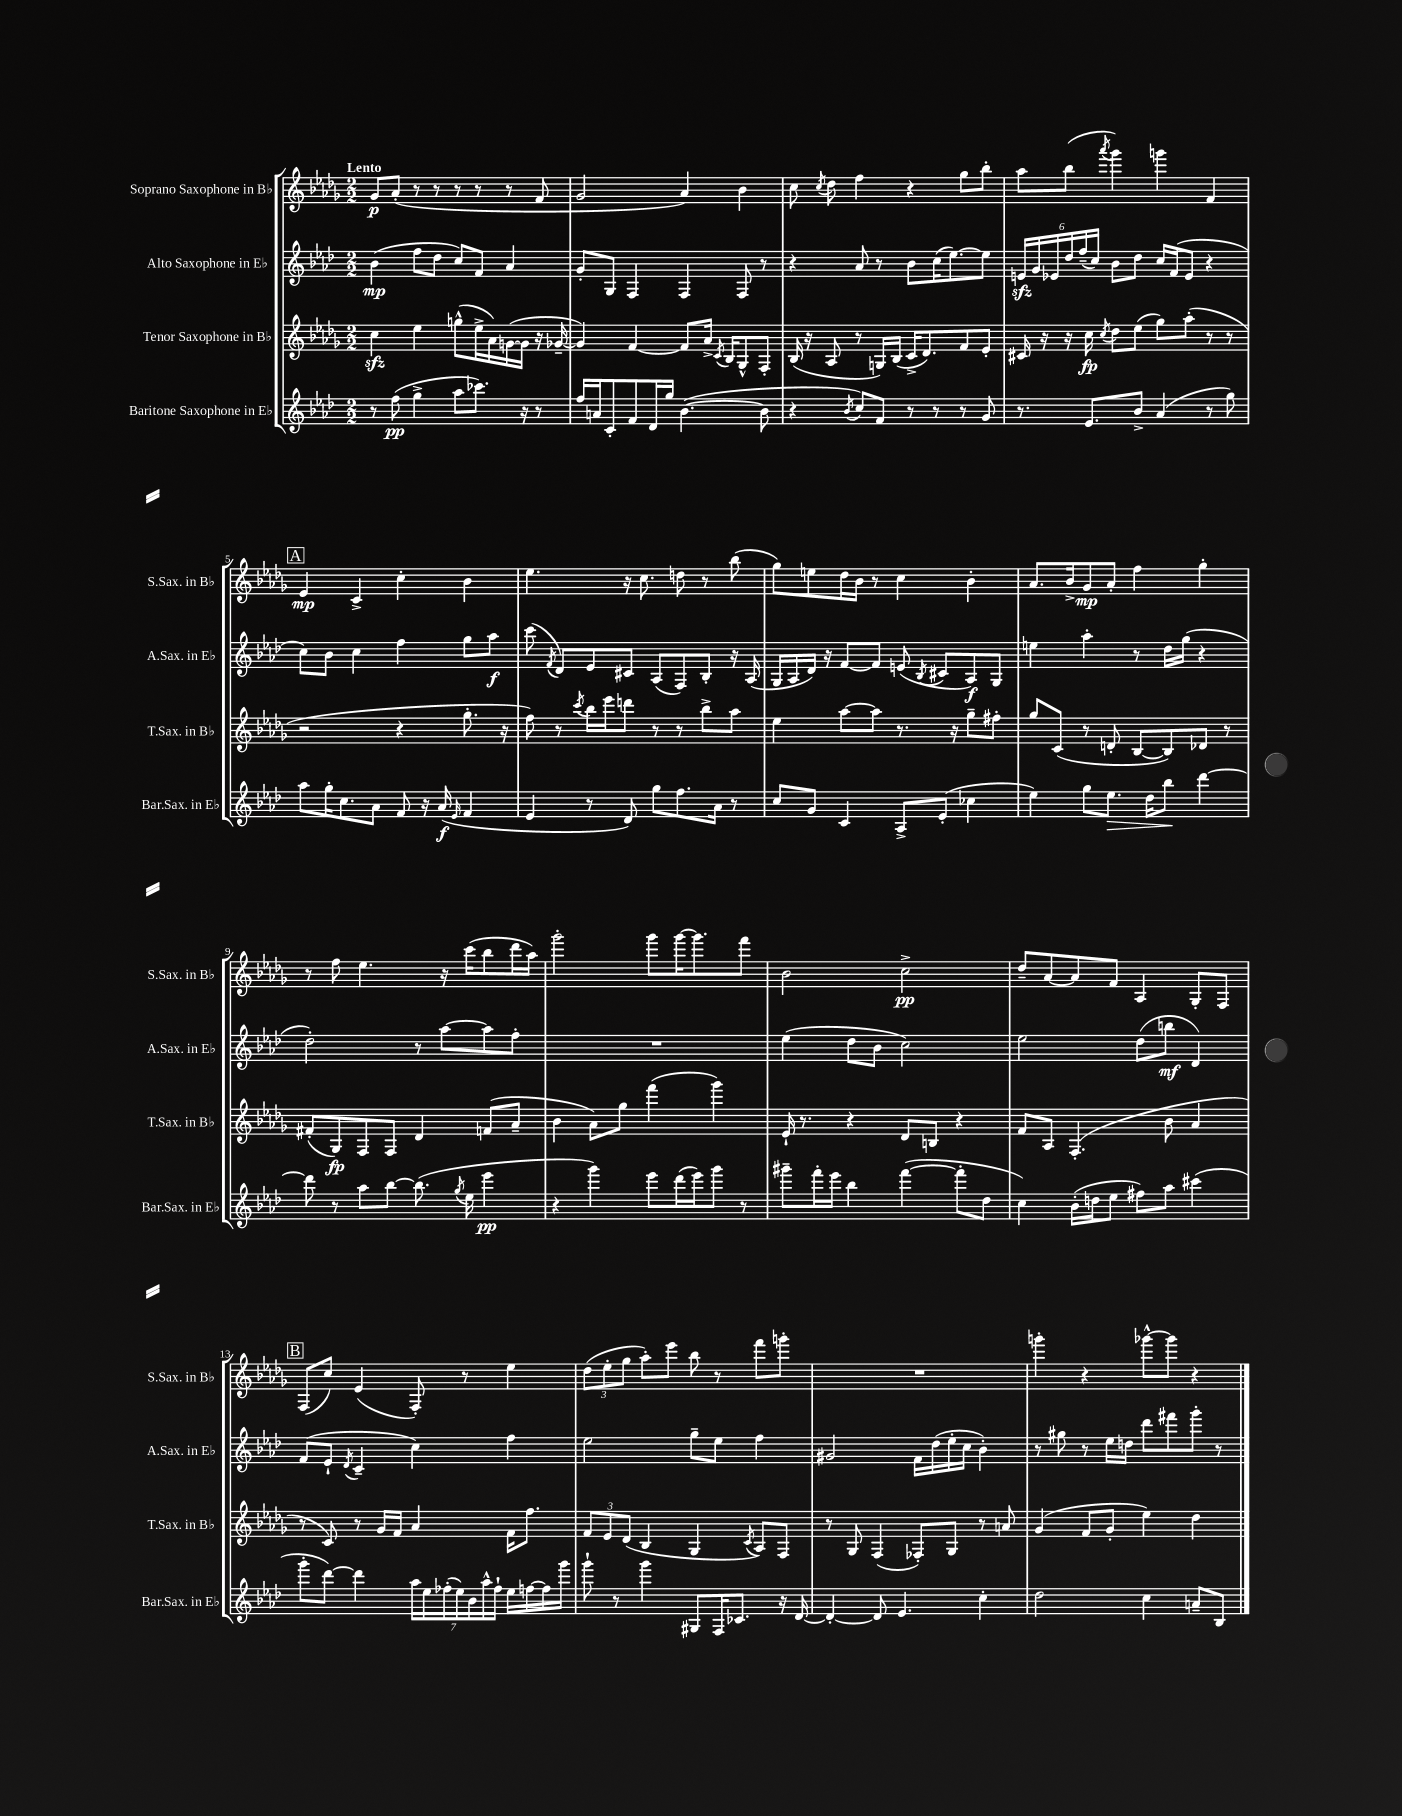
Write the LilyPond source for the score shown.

<<
\new StaffGroup <<
\new Staff = "s0" \with { instrumentName = "Soprano Saxophone in Bb" shortInstrumentName = "S.Sax. in Bb" } {
    \clef treble \key des \major \numericTimeSignature \time 2/2 \tempo "Lento"
    \autoBeamOff ges'8[\p aes'8]-.( r8 r8 r8 r8 r8 f'8 |
    ges'2 aes'4) bes'4 |
    c''8 \acciaccatura { c''8 } des''8 f''4 r4 ges''8[ bes''8]-. |
    aes''8[ bes''8]( \acciaccatura { aes'''8 } ges'''4) g'''4 f'4 |
    \mark \markup { \box "A" } ees'4\mp c'4-> c''4-. bes'4 |
    ees''4. r16 c''8. d''8 r8 bes''8( |
    ges''8[) e''8 des''16 bes'16] r8 c''4 bes'4-. |
    aes'8.[ bes'16-> ges'8\mp aes'8]-. f''4 ges''4-. |
    r8 f''8 ees''4. r16 c'''16[( bes''8 des'''16 aes''16]) |
    ges'''2-. ges'''8[ ges'''16~ ges'''8. f'''8] |
    bes'2 c''2->\pp |
    des''8[-- aes'8~ aes'8 f'8] aes4 ges8[-. f8] |
    \mark \markup { \box "B" } f8[( c''8]) ees'4( f8-.) r8 ees''4 |
    \tuplet 3/2 { des''8[( ees''8-. ges''8] } aes''8[-.) ees'''8] bes''8 r8 f'''8[ g'''8]-. |
    R1 |
    g'''4-. r4 ges'''8[~-^ ges'''8] r4 \bar "|." |
}
\new Staff = "s1" \with { instrumentName = "Alto Saxophone in Eb" shortInstrumentName = "A.Sax. in Eb" } {
    \clef treble \key aes \major \numericTimeSignature \time 2/2
    \autoBeamOff bes'4\mp( f''8[ des''8] c''8[) f'8] aes'4 |
    g'8[-. g8] f4 f4 f8 r8 |
    r4 aes'8 r8 bes'8[ c''16( ees''8.~) ees''8] |
    \tuplet 6/4 { e'16[\sfz g'16 ees'16 des''16 f''16--( c''16]) } bes'8[ des''8] c''16[ f'16( ees'8] r4 |
    \mark \markup { \box "A" } c''8[) bes'8] c''4 f''4 g''8[ aes''8]\f |
    c'''8( \acciaccatura { f'8 } des'8[) ees'8 cis'8] aes8[( f8) bes8]-. r16 aes16( |
    g16[ aes16 des'16]) r16 f'8[~ f'8] e'8( \acciaccatura { bes8 } cis'8[ aes8\f) g8] |
    e''4 aes''4-. r8 des''16[ g''16]( r4 |
    des''2-.) r8 aes''8[~ aes''8 f''8]-. |
    R1 |
    ees''4( des''8[ bes'8] c''2) |
    ees''2 des''8[( b''8]\mf des'4) |
    \mark \markup { \box "B" } f'8[( ees'8]-! \acciaccatura { des'8 } c'4-- c''4) f''4 |
    ees''2 g''8[-- ees''8] f''4 |
    gis'2 f'16[ des''16( ees''16-. c''16] bes'4-.) |
    r8 gis''8 r8 ees''16[ d''16] des'''8[ fis'''8 g'''8]-. r8 \bar "|." |
}
\new Staff = "s2" \with { instrumentName = "Tenor Saxophone in Bb" shortInstrumentName = "T.Sax. in Bb" } {
    \clef treble \key des \major \numericTimeSignature \time 2/2
    \autoBeamOff c''4\sfz ees''4 g''8[-^( ees''16-> aes'16) g'16~( g'16] r16 ges'16~-- |
    ges'4) f'4~ f'8[ aes'16]-> \acciaccatura { c'8 } bes16[ ges8-^ f8]-. |
    bes16( r16 aes8 r8 g16[) bes16]( c'16[-> des'8.) f'8 ees'8]-. |
    cis'16 r16 r16 c''16\fp \acciaccatura { c''8 } des''8[ ees''8]( ges''8[) aes''8]-.( r8 r8 |
    \mark \markup { \box "A" } r2 r4 ges''8.-. r16 |
    f''8) r8 \acciaccatura { c'''8 } bes''16[ ees'''16 d'''8] r8 r8 bes''8[-> aes''8] |
    ees''4 aes''8[~ aes''8] r8. r16 ges''8[-- fis''8]-. |
    ges''8[ c'8]( r8 d'8-. bes8[~ bes8) des'8] r8 |
    fis'8[-.( ges8\fp) f8 f8] des'4 f'8[( aes'8]-- |
    bes'4 aes'8[) ges''8] f'''4( ges'''4) |
    ees'16-! r8. r4 des'8[ b8] r4 |
    f'8[ aes8] f4.-.( bes'8 aes'4 |
    \mark \markup { \box "B" } r8 c'8) r8 ges'16[ f'16] aes'4 f'16[ f''8.] |
    \tuplet 3/2 { f'8[ ees'8 des'8]( } bes4 ges4 \acciaccatura { c'8 } aes8[) f8] |
    r8 ges8 f4( fes8[-.) ges8] r8 a'8 |
    ges'4( f'8[ ges'8]-. ees''4) des''4 \bar "|." |
}
\new Staff = "s3" \with { instrumentName = "Baritone Saxophone in Eb" shortInstrumentName = "Bar.Sax. in Eb" } {
    \clef treble \key aes \major \numericTimeSignature \time 2/2
    \autoBeamOff r8 f''8\pp( g''4-> aes''8[ ces'''8.]) r16 r8 |
    f''16[ a'16 c'8-. f'8 des'16 g''16] bes'4.~( bes'8 |
    r4 \acciaccatura { bes'8 } c''8[) f'8] r8 r8 r8 g'8 |
    r8. ees'8.[ bes'8]-> aes'4( r8 g''8) |
    \mark \markup { \box "A" } aes''8[ g''16-. c''8. aes'8] f'8 r16 aes'16\f( \grace { ees'16 } f'4 |
    ees'4 r8 des'8) g''8[ f''8. aes'16] r8 |
    c''8[ g'8] c'4 aes8[-> ees'8]-.( ces''4 |
    ees''4) g''8[ ees''8.]\> des''16[ bes''8]\! des'''4~ |
    des'''8 r8 aes''8[ bes''8]~ bes''8.( \acciaccatura { g''8 } ees''16 ees'''4\pp |
    r4 g'''4) ees'''8[ des'''16( ees'''16) g'''8] r8 |
    gis'''8[-- f'''16-. ees'''16] bes''4 f'''4~( f'''8[-. des''8] |
    c''4) bes'16[-.( d''16 ees''8] fis''8[) aes''8] cis'''4( |
    \mark \markup { \box "B" } g'''8[-. des'''8]~) des'''4 \tuplet 7/4 { aes''16[ ees''16 fes''16-.( ees''16) bes'16 aes''16-^ fes''16]-! } ees''16[ f''16~ f''16 g'''16] |
    g'''8-! r8 g'''4 gis8[ f16 ces'8.] r16 des'16~ |
    des'4~-. des'8 ees'4. c''4-. |
    des''2 c''4 a'8[-- bes8] \bar "|." |
}
>>
>>
